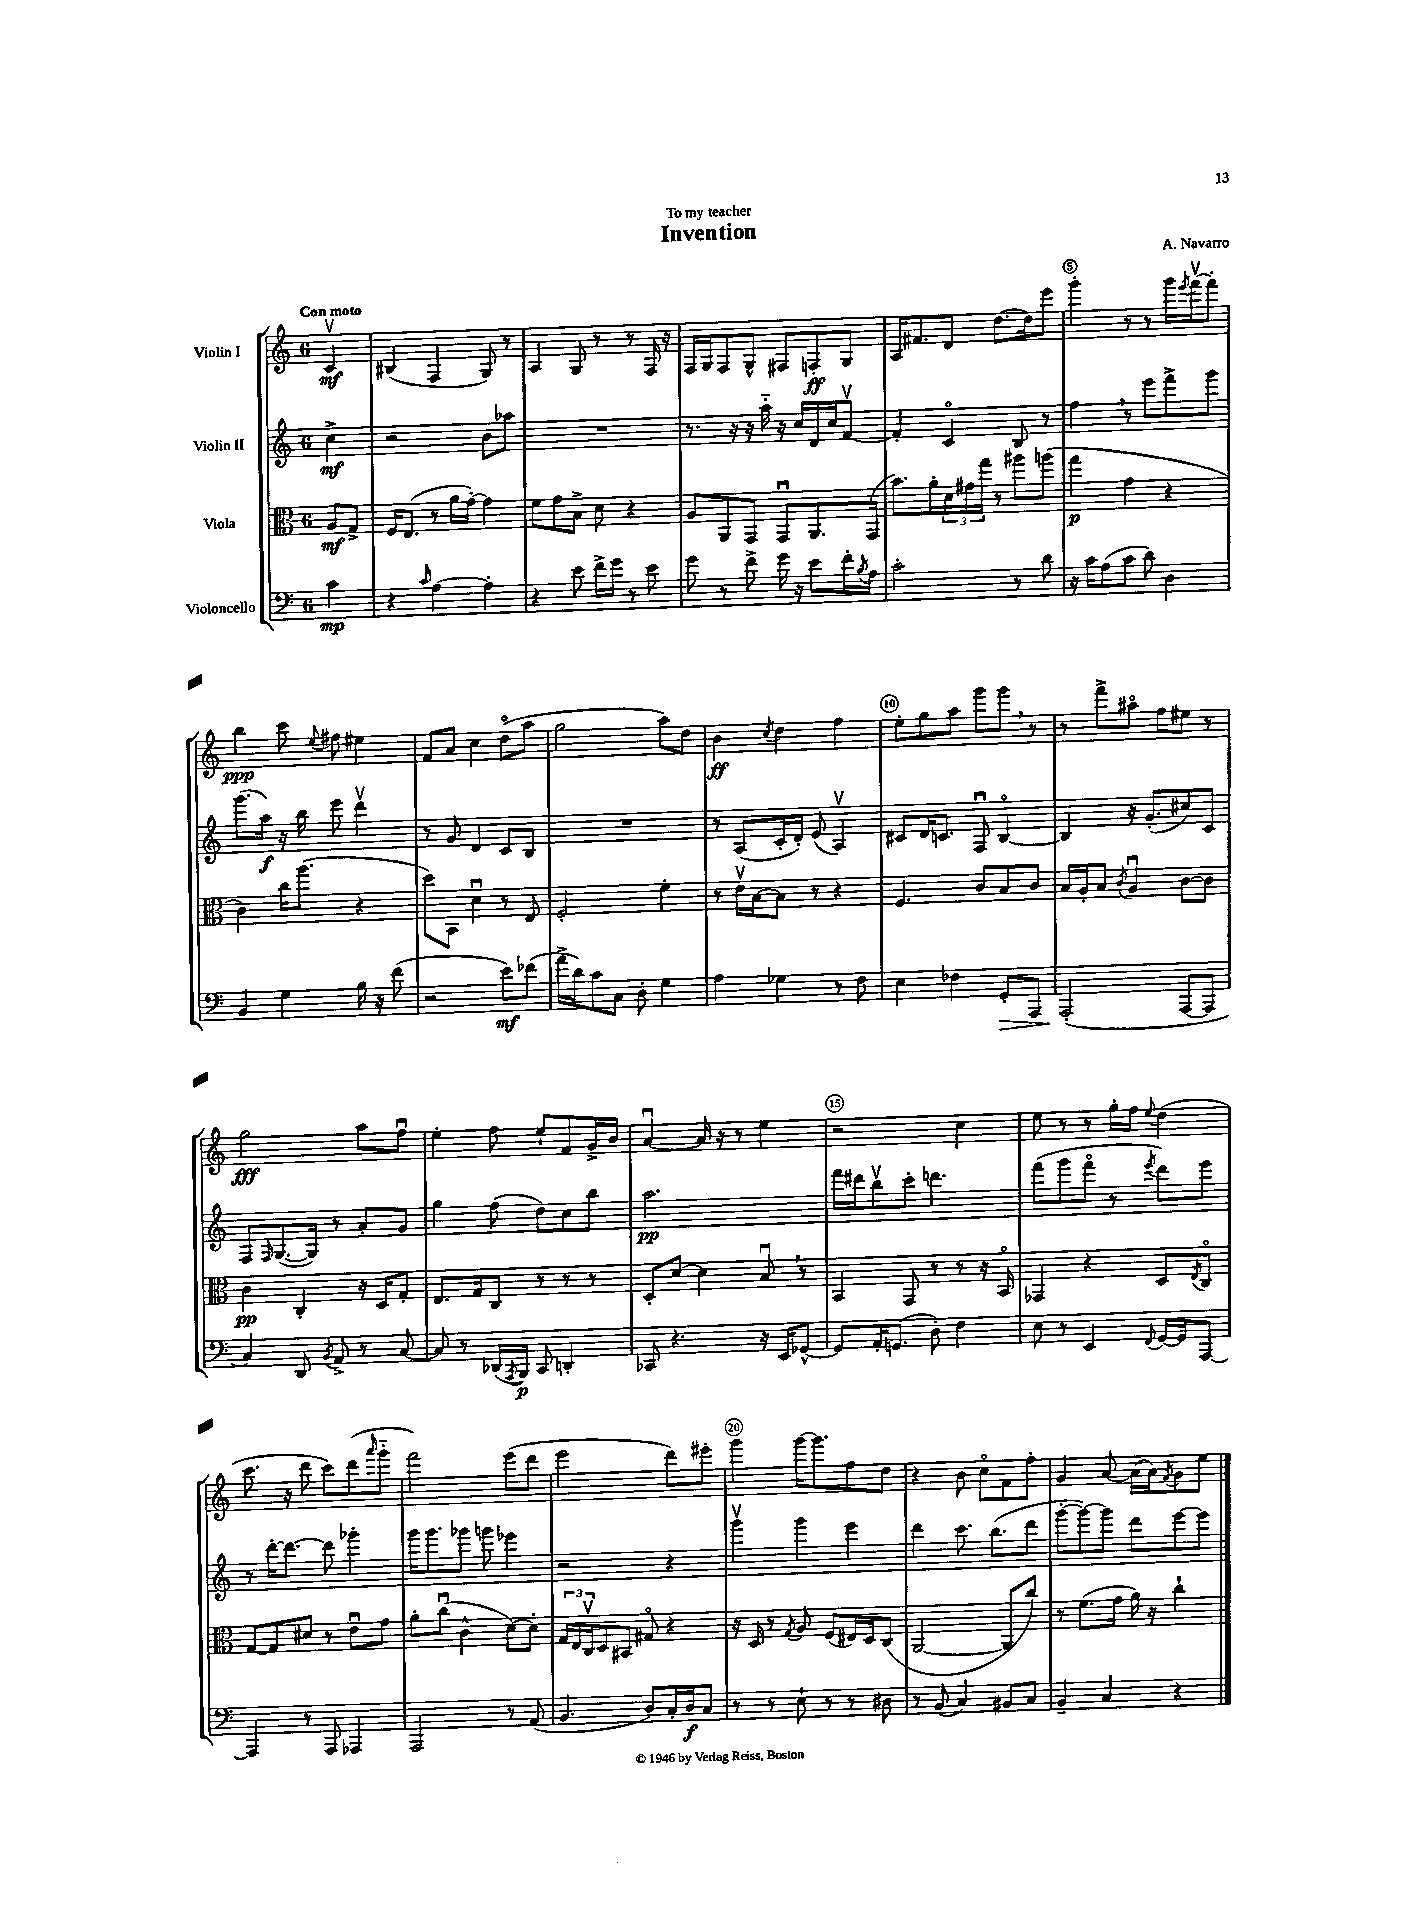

**kern	**dynam	**kern	**dynam	**kern	**dynam	**kern	**dynam
*part4	*part4	*part3	*part3	*part2	*part2	*part1	*part1
*staff4	*staff4	*staff3	*staff3	*staff2	*staff2	*staff1	*staff1
*I"Violoncello	*	*I"Viola	*	*I"Violin II	*	*I"Violin I	*
*clefF4	*	*clefC3	*	*clefG2	*	*clefG2	*
*k[]	*	*k[]	*	*k[]	*	*k[]	*
*M6/8	*	*M6/8	*	*M6/8	*	*M6/8	*
=	=	=	=	=	=	=	=
!	!	!	!	!	!	!LO:TX:a:B:t=Con moto	!
4c\	mp	8A/L	mf	4cc^\	mf	4cv/	mf
.	.	8G^/J	.	.	.	.	.
=1	=1	=1	=1	=1	=1	=1	=1
4r	.	16F/KL	.	2r	.	(4B#X/	.
.	.	(8.E/J	.	.	.	.	.
16qqc/	.	.	.	.	.	.	.
[4A\	.	8r	.	.	.	4F/	.
.	.	16a\LL	.	.	.	.	.
.	.	[16g'\JJ)	.	.	.	.	.
4A'\]	.	4g\]	.	8b\L	.	8G/)	.
.	.	.	.	8aa-X\J	.	8r	.
=2	=2	=2	=2	=2	=2	=2	=2
4r	.	8f\L	.	2.r	.	4A/	.
.	.	8g\	.	.	.	.	.
8e\	.	8B^\J	.	.	.	8G/	.
16f^\LL	.	8d\	.	.	.	8r	.
16g\JJ	.	.	.	.	.	.	.
8r	.	4r	.	.	.	8r	.
8e\	.	.	.	.	.	16F/	.
.	.	.	.	.	.	16r	.
=3	=3	=3	=3	=3	=3	=3	=3
8g\	.	8A/L	.	8.r	.	16F/LL	.
.	.	.	.	.	.	16G/J	.
8r	.	8AA/	.	.	.	8F/	.
.	.	.	.	16r	.	.	.
8f^\	.	8GG/J	.	16r	.	8G^^/J	.
.	.	.	.	16aa\	.	.	.
16g\	.	8GGu/L	.	16r	.	8F#X/L	.
16r	.	.	.	16cc/LL	.	.	.
8e\L	.	8.AA/	.	16d/	.	8Fn'/	ff
.	.	.	.	16cc/J	.	.	.
16f'\L	.	.	.	[8fv/J	.	8G/J	.
8qB/	.	.	.	.	.	.	.
16A\JJ	.	(16GG/Jk	.	.	.	.	.
=4	=4	=4	=4	=4	=4	=4	=4
2c'\	.	8.b\L)	.	4f'/]	.	16A/KL	.
.	.	.	.	.	.	8.f#X/	.
.	.	16a'\L	.	.	.	.	.
.	.	24d\	.	4c/	.	8d/J	.
.	.	24g#X\	.	.	.	.	.
.	.	24gg\JJ	.	.	.	.	.
.	.	8r	.	.	.	[8.dd\L	.
8r	.	8aa#X\L	.	8B/	.	.	.
.	.	.	.	.	.	16dd\k]	.
8d\	.	(8aan\J	.	8r	.	8eee\J	.
=5	=5	=5	=5	=5	=5	=5	=5
16r	.	4gg\	p	4ff,\	.	4ggg'\	.
16c\KL	.	.	.	.	.	.	.
(8A\	.	.	.	.	.	.	.
8c\J	.	4g\	.	8r	.	8r	.
8d\)	.	.	.	8eee\L	.	8r	.
4D\	.	4r	.	8fff^\	.	16ggg\LL	.
.	.	.	.	.	.	8qeee/	.
.	.	.	.	.	.	[16fffv\J	.
.	.	.	.	8ggg\J	.	8fff'\J]	.
!!LO:LB:g=z
=6	=6	=6	=6	=6	=6	=6	=6
4BB/	.	4c\)	.	(8.ggg\L	.	4bb\	ppp
.	.	.	.	16aa\Jk)	f	.	.
4G\	.	16cc\KL	.	16r	.	8ccc\	.
.	.	(8.aa\J	.	16bb\	.	.	.
.	.	.	.	.	.	8qqee/	.
.	.	.	.	8eee\	.	8ff#X\	.
16B\	.	4r	.	4dddv\	.	4ee#X\	.
16r	.	.	.	.	.	.	.
(8f\	.	.	.	.	.	.	.
=7	=7	=7	=7	=7	=7	=7	=7
2r	.	8dd\L)	.	8r	.	8f/L	.
.	.	8BB\J	.	8g/	.	8a/J	.
.	.	4du\	.	4d/	.	4cc\	.
8e\L)	mf	8r	.	8c/L	.	(8dd\L	.
(8f-X\J	.	8E/	.	8B/J	.	8aa\J	.
=8	=8	=8	=8	=8	=8	=8	=8
16a^\LL	.	2F'/	.	2.r	.	2gg\	.
16d\J)	.	.	.	.	.	.	.
8c\	.	.	.	.	.	.	.
8C\J	.	.	.	.	.	.	.
8D'\	.	.	.	.	.	.	.
4G\	.	4f'\	.	.	.	8aa\L)	.
.	.	.	.	.	.	8dd\J	.
=9	=9	=9	=9	=9	=9	=9	=9
4A\	.	8r	.	8r	.	4b\	ff
.	.	16ev\LL	.	(8A/L	.	.	.
.	.	[16B\J	.	.	.	.	.
.	.	.	.	.	.	8qcc/	.
4G-X\	.	8B\J]	.	16c'/L	.	4dd\	.
.	.	.	.	16d'/JJ)	.	.	.
.	.	8r	.	(8e/	.	.	.
8r	.	4r	.	4Av/)	.	4ff\	.
8F\	.	.	.	.	.	.	.
=10	=10	=10	=10	=10	=10	=10	=10
4E\	.	4.F/	.	8c#X/L	.	8ee'\L	.
.	.	.	.	16d/K	.	8gg\	.
.	.	.	.	8.cn/J	.	.	.
4F-X\	.	.	.	.	.	8aa\J	.
.	.	8c/L	.	8Fu/	.	8ggg\L	.
!	!LO:HP:b	!	!	!	!	!	!
8GG'/L	>	8B/	.	[4B/	.	8ggg,\J	.
8AAA/J	.	8c/J	.	.	.	8r	.
=11	=11	=11	=11	=11	=11	=11	=11
(2AAA'/	.	16B/LL	.	4B/]	.	8r	.
.	.	16A'/J	.	.	.	.	.
.	.	8B/J	.	.	.	8fff^\L	.
.	.	8qc/	.	.	.	.	.
.	.	4Au/	.	16r	.	8aa#X\J	.
.	.	.	.	(8.g'/L	.	.	.
.	.	.	.	.	.	8ff\L	.
[8AAA/L	]	[8c\L	.	8cc#X/)	.	8ee#X\J	.
8AAA/J]	.	8c\J]	.	8c/J	.	8r	.
!!LO:LB:g=z
=12	=12	=12	=12	=12	=12	=12	=12
4C/)	.	4c\	pp	8F/L	.	2gg\	fff
.	.	.	.	16qqF/	.	.	.
.	.	.	.	([8.G/	.	.	.
8DD/	.	4C'/	.	.	.	.	.
.	.	.	.	16G/Jk])	.	.	.
8qBB/	.	.	.	.	.	.	.
8AA^/	.	.	.	8r	.	.	.
8r	.	16r	.	8a'/L	.	8aa\L	.
.	.	16D/KL	.	.	.	.	.
[8C/	.	8G'/J	.	8g/J	.	8ffu\J	.
=13	=13	=13	=13	=13	=13	=13	=13
8C/]	.	8.E/L	.	4gg\	.	4ee'\	.
8r	.	.	.	.	.	.	.
.	.	16G/k	.	.	.	.	.
(16DD-X/LL	.	8C/J	.	(8ff\	.	8ff\	.
8qAAA/	.	.	.	.	.	.	.
16BBB/JJ)	p	.	.	.	.	.	.
8CC/	.	8r	.	8dd\L)	.	8ee`/L	.
4DDn'/	.	8r	.	8cc\	.	8f/	.
.	.	8r	.	8bb\J	.	16g^/L	.
.	.	.	.	.	.	16b/JJ	.
=14	=14	=14	=14	=14	=14	=14	=14
8CC-X/	.	8D'/L	.	2.aa\	pp	[4au/	.
4.r	.	[8d/J	.	.	.	.	.
.	.	4d\]	.	.	.	16a/]	.
.	.	.	.	.	.	16r	.
.	.	.	.	.	.	8r	.
16r	.	8Bu,/	.	.	.	4ee\	.
16EE/KL	.	.	.	.	.	.	.
[8GG-X^^/J	.	8r	.	.	.	.	.
=15	=15	=15	=15	=15	=15	=15	=15
8GG-/L]	.	4BB/	.	16fff\LL	.	2r	.
.	.	.	.	16ddd#X\J	.	.	.
16AA'/K	.	.	.	8bbv\	.	.	.
(8.GGn/J	.	.	.	.	.	.	.
.	.	8GG/	.	8ccc'\J	.	.	.
8D'\)	.	8r	.	4.dddn\	.	.	.
4F\	.	8r	.	.	.	4cc\	.
.	.	16r	.	.	.	.	.
.	.	16BB/	.	.	.	.	.
=16	=16	=16	=16	=16	=16	=16	=16
8E\	.	4GG-X/	.	(8fff\L	.	8ee\	.
8r	.	.	.	8ggg\	.	8r	.
4EE/	.	4r	.	8fff\J	.	8r	.
.	.	.	.	8r	.	16gg'\LL	.
.	.	.	.	.	.	16ff\JJ	.
8qqFF/	.	.	.	8qeee/	.	8qqee/	.
[16GG/LL	.	8D/L	.	8ddd\L)	.	(4dd\	.
16GG/J]	.	.	.	.	.	.	.
.	.	8qE/	.	.	.	.	.
[8AAA/J	.	8C/J	.	8eee\J	.	.	.
!!LO:LB:g=z
=17	=17	=17	=17	=17	=17	=17	=17
4AAA/]	.	[8G/L	.	8r	.	8.ccc\	.
.	.	8G/]	.	[16ddd'\KL	.	.	.
.	.	.	.	8.ddd\J_	.	16r	.
8r	.	8d#X/J	.	.	.	8ddd\	.
8AAA/	.	8r	.	8ddd\]	.	8ccc\L)	.
4AAA-X/	.	8eu\L	.	4ggg-X'\	.	(8ddd\	.
.	.	.	.	.	.	16qqaaa/	.
.	.	8g\J	.	.	.	8ggg\J	.
=18	=18	=18	=18	=18	=18	=18	=18
2AAA/	.	8a'\L	.	16ggg\KL	.	2fff\)	.
.	.	.	.	8.ggg\	.	.	.
.	.	(8ccu\J	.	.	.	.	.
.	.	4c^^\	.	8ggg-X\J	.	.	.
.	.	.	.	8gggn\	.	.	.
8r	.	[8d\L)	.	4eee-X\	.	(8eee\L	.
(8AA/	.	8d'\J]	.	.	.	8ddd\J	.
=19	=19	=19	=19	=19	=19	=19	=19
4.BB/	.	24G/LL	.	2r	.	2eee\	.
.	.	24E/	.	.	.	.	.
.	.	24Cv/J	.	.	.	.	.
.	.	8D/	.	.	.	.	.
.	.	8BB#X/J	.	.	.	.	.
8D/L)	.	8G#X/	.	.	.	.	.
16C'/L	.	4r	.	4r	.	8ddd\L)	.
16D/J	f	.	.	.	.	.	.
8C/J	.	.	.	.	.	8eee#X'\J	.
=20	=20	=20	=20	=20	=20	=20	=20
8r	.	16r	.	4gggv\	.	4ggg\	.
.	.	16D/	.	.	.	.	.
8r	.	8r	.	.	.	.	.
.	.	8qG/	.	.	.	.	.
8E`\	.	8A/	.	4ggg\	.	[16ggg\KL	.
.	.	.	.	.	.	8.ggg\]	.
8r	.	(8F/L	.	.	.	.	.
8r	.	16E#X/L)	.	4eee\	.	8ff\	.
.	.	16D/J	.	.	.	.	.
8D#X\	.	(8C/J	.	.	.	8dd\J	.
=21	=21	=21	=21	=21	=21	=21	=21
8r	.	[2AA/	.	4ddd\	.	4r	.
(8BB/	.	.	.	.	.	.	.
4C/)	.	.	.	8.ccc\	.	8b\	.
.	.	.	.	.	.	8cc\L	.
.	.	.	.	(8.bb\L	.	.	.
8BB#X/L	.	8AA/L]	.	.	.	8f\	.
8C/J	.	8cc/J)	.	8ddd\J	.	8ff'\J	.
=22	=22	=22	=22	=22	=22	=22	=22
4BB~/	.	8r	.	[8ggg'\L	.	4g/	.
.	.	(8.f\L	.	8ggg\_)	.	.	.
4C/	.	.	.	8ggg\J]	.	[8a/	.
.	.	16g\Jk	.	.	.	.	.
.	.	16a\)	.	8ddd\L	.	(16a\LL]	.
.	.	16r	.	.	.	16a\J)	.
.	.	.	.	.	.	8qf/	.
4r	.	4cc`\	.	[8eee\	.	8g\	.
.	.	.	.	8eee\J]	.	8ee\J	.
==	==	==	==	==	==	==	==
*-	*-	*-	*-	*-	*-	*-	*-
